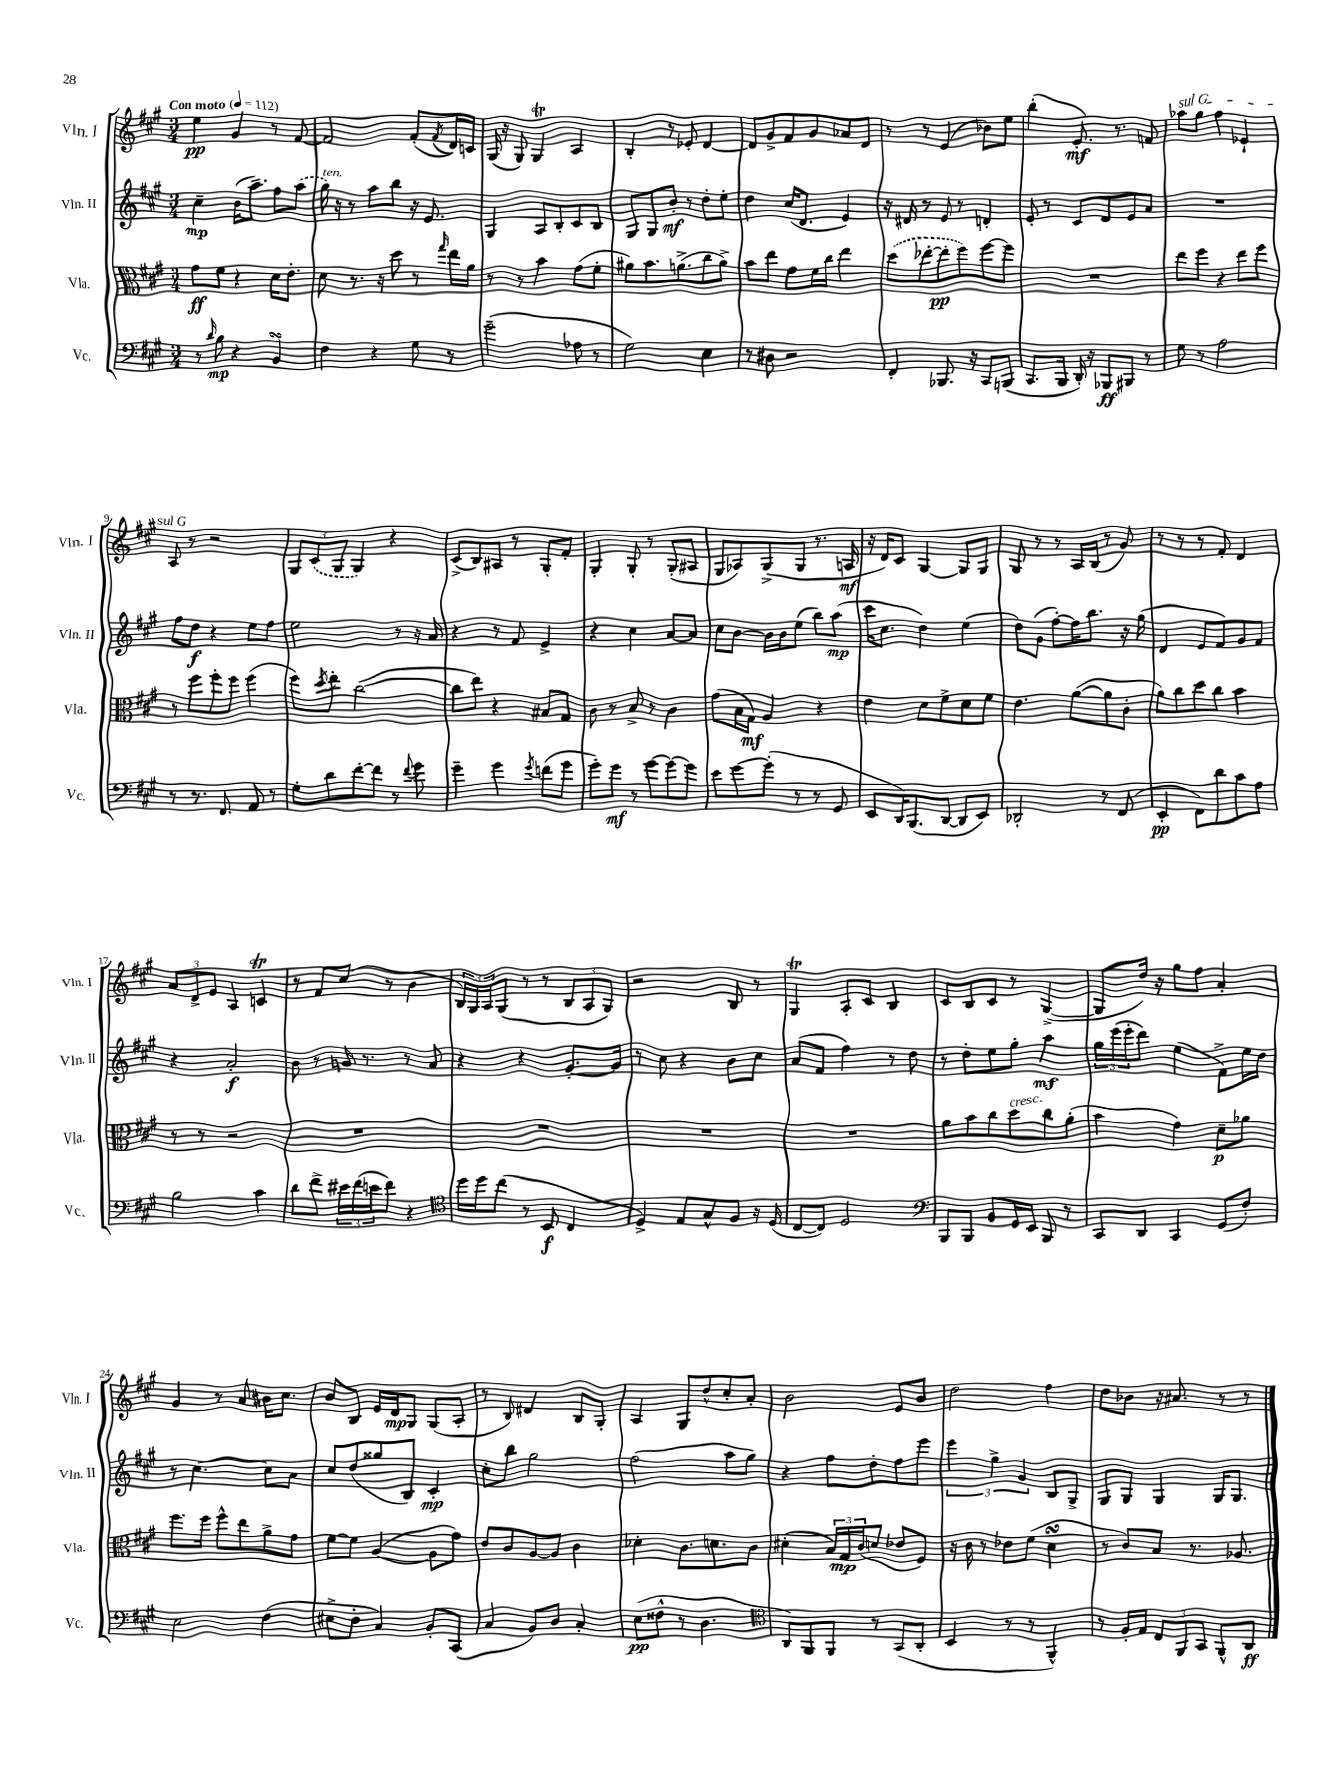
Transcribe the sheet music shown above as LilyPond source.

<<
\new StaffGroup <<
\new Staff = "s0" \with { instrumentName = "Vln. I" shortInstrumentName = "Vln. I" } {
    \clef treble \key a \major \numericTimeSignature \time 3/4 \tempo "Con moto" 4 = 112
    e''4\pp gis'4 r8 fis'8~ |
    fis'2 fis'8-.( \acciaccatura { fis'8 } d'16) c'16 |
    gis16( r16 gis8) gis4\trill a4 |
    b4-. r8 ees'8-. d'4~ |
    d'8 gis'8-> fis'8 gis'8 aes'8 d'8 |
    r8 r8 e'4( bes'8) e''8 |
    b''4-.( e'8.-.\mf) r8. f'8 |
    \once \override TextSpanner.bound-details.left.text = \markup { \italic "sul G" } aes''8\startTextSpan gis''8 fis''4 ees'4-! |
    a8\stopTextSpan r8 r2 |
    \tuplet 3/2 { gis8 \once \slurDashed cis'8( gis8 } gis4) r4 |
    cis'8->( b8) ais8 r8 gis8-. fis'8-. |
    gis4-. gis8-. r8 gis8-.( ais8 |
    gis8 aes8) gis8->( gis8 r8. a16\mf |
    r16 d'16) cis'8 gis4~ gis8 gis8 |
    gis8 r8 r8 a16 b16( r8 gis'8) |
    r8 r8 r8 fis'8-. d'4 |
    \tuplet 3/2 { a'8 d'8-> e'8 } a4 c'4\trill |
    r8 fis'8 cis''8( r8 b'4 |
    \tuplet 3/2 { b16) gis16 a16 } gis8( r8 r8 \tuplet 3/2 { b8 a8 gis8) } |
    r2 b8 r8 |
    gis4\trill a8-. cis'8 b4 |
    cis'8 b8 cis'8 r8 gis4~->( |
    gis8 d''16) r16 gis''8 fis''8 a'4-. |
    gis'4 r8 a'8 bis'16 cis''8. |
    b'8 b8 e'16 d'16\mp gis8 gis8( a8-. |
    r8 b8) dis'4 b8 gis8-. |
    a4 gis8 d''8-^ cis''8-. a'8-. |
    b'2 e'8 b'8 |
    d''2 fis''4 |
    d''8 bes'8 r16 ais'8. r8 r8 \bar "|." |
}
\new Staff = "s1" \with { instrumentName = "Vln. II" shortInstrumentName = "Vln. II" } {
    \clef treble \key a \major \numericTimeSignature \time 3/4
    cis''4--\mp b'16( a''8.--) fis''8 \once \slurDashed a''8( |
    gis''16^\markup { \italic "ten." }) r16 r8 a''8 b''8 r16 e'8. |
    gis4 a8 b8-. cis'8 b8 |
    gis8 gis8 b'8-.\mf r8 d''8-. e''8-. |
    d''4 cis''16( d'8. e'4) |
    r16 dis'16 r8 e'8 r8 d'4-. |
    e'8-. r8 cis'8 d'8 e'8 a'8 |
    R2. |
    fis''8 d''8\f r4 e''8 fis''8 |
    e''2 r8 r16 a'16 |
    r4 r8 fis'8 e'4-> |
    r4 cis''4 a'8~ a'8 |
    cis''8 b'8~ b'16 b'16 e''8( b''8) a''8\mp( |
    cis'''16 cis''8. d''4) e''4( |
    d''8) gis'8( fis''8~-.) fis''16 b''8. r16 gis''16( |
    d'4 e'8 fis'8) gis'8 fis'8 |
    r4 a'2-.\f |
    b'8 r8 g'16 r8. r8 a'8 |
    r4 r4 gis'8.~-. gis'16 |
    r8 cis''8 r4 b'8 cis''8 |
    a'8( fis'8 fis''4) r8 d''8 |
    r8 d''8-. e''8 gis''8-. a''4\mf |
    \tuplet 3/2 { gis''16 e'''16( e'''16-. } d'''8) e''4( fis'8->) e''16 d''16 |
    r8 cis''4.~ cis''8 a'8 |
    cis''8 d''8( gisis''8 b8) cis'4-.\mp |
    cis''8-. b''8 gis''2 |
    fis''2( a''8 gis''8) |
    r4 fis''8 d''8-. fis''8 e'''8 |
    \tuplet 3/2 { e'''4 gis''4-> gis'4 } b8 gis8-> |
    gis8 gis8 gis4 gis16 gis8. \bar "|." |
}
\new Staff = "s2" \with { instrumentName = "Vla." shortInstrumentName = "Vla." } {
    \clef alto \key a \major \numericTimeSignature \time 3/4
    gis'8\ff fis'8 r4 d'16 e'8.-. |
    d'8 r8. r16 d''8 r8 \grace { gis''16 } e''16 a'16 |
    r8 r8 b'4 gis'8( fis'8-. |
    ais'8) b'8. a'8.->( cis''8 a'8->) |
    b'8 e''8 gis'8 fis'16 cis''16 e''4 |
    \once \slurDashed d''8( ees''8~-. ees''8-.\pp fis''8) fis''8~ fis''8 |
    R2. |
    e''8 fis''8 r4 e''8 fis''8 |
    r8 fis''8 fis''8-. fis''8 fis''4( |
    fis''8) \acciaccatura { d''8 } e''8-. cis''2~( |
    cis''8 e''8) r4 bis8 gis8 |
    cis'8 r8 b8-> r8 cis'4 |
    gis'8( b16 gis16\mf) a4 r4 |
    e'4 d'8 fis'8-> d'8 fis'8 |
    e'4. a'8~( a'8 cis'8-. |
    a'8) cis''8 d''8 cis''8 b'4 |
    r8 r8 r2 |
    R2. |
    R2. |
    R2. |
    R2. |
    a'8 b'8 cis''8 d''8^\markup { \italic "cresc." } cis''8 a'8-.( |
    b'4 gis'4) d'8--\p aes'8 |
    fis''8. fis''16 fis''8-^ e''8 a'8-> gis'8 |
    fis'8~ fis'8 a4~( a8 gis'8) |
    e'8 cis'8 a8~ a8 cis'4 |
    des'4-. cis'8. d'8. cis'8 |
    dis'4-.( \tuplet 3/2 { b16) gis16\mp cis'16( } d'8 ees'8 fis8) |
    r16 cis'16 r8 ees'8 fis'8( d'4\turn |
    r8 cis'8) b8 r8. aes8. \bar "|." |
}
\new Staff = "s3" \with { instrumentName = "Vc." shortInstrumentName = "Vc." } {
    \clef bass \key a \major \numericTimeSignature \time 3/4
    r8 \grace { d'16 } b8\mp r4 b,4\turn |
    fis4 r4 gis8 r8 |
    gis'2--( aes8 r8 |
    gis2) e4 |
    r8 dis8 r2 |
    fis,4-. bes,,8. r16 cis,8 b,,8( |
    cis,8. b,,16 d,16-.) r16 bes,,8\ff bis,,8 r8 |
    gis8 r8 a2 |
    r8 r8. fis,8. a,8 r8 |
    gis8-. d'8 fis'8~-. fis'8 r8 \appoggiatura { fis'8 } gis'8 |
    gis'4-- gis'4 \acciaccatura { gis'8 } f'8( gis'8 |
    gis'8-.) gis'8\mf r8 gis'8~ gis'8~ gis'8 |
    e'8 gis'8~ gis'8-.( r8 r8 gis,8 |
    e,8 d,16) b,,8.( d,8~ d,8 e,8) |
    des,2-. r8 fis,8( |
    e,4-.\pp fis,8) d'8 cis'8 a8 |
    b2 cis'4 |
    d'8 fis'8-> \tuplet 3/2 { eis'16 fis'16( e'16 } fis'8) r4 |
    \clef tenor d''16 d''16 cis''8( r8 b,8\f cis4 |
    d4->) e8 gis8-^ fis8 r16 d16( |
    cis8~ cis8) d2 |
    \clef bass b,,8 b,,8 b,8 gis,16 e,16 b,,8 r8 |
    cis,8 d,8 cis,4 gis,8( fis8-.) |
    e2 fis4( |
    eis8-> fis8-. cis4) b,8-. cis,8( |
    cis4 b,8) d8 cis4-. |
    e8\pp( fisis8-^ r8 d4. |
    \clef tenor a,8) fis,8 fis,8 r8 gis,8( a,8-. |
    b,4 r8 r8 fis,4-^) |
    r8 fis16-. e16 \tuplet 3/2 { cis8 fis,8 gis,8 } fis,8-^ a,8\ff \bar "|." |
}
>>
>>
